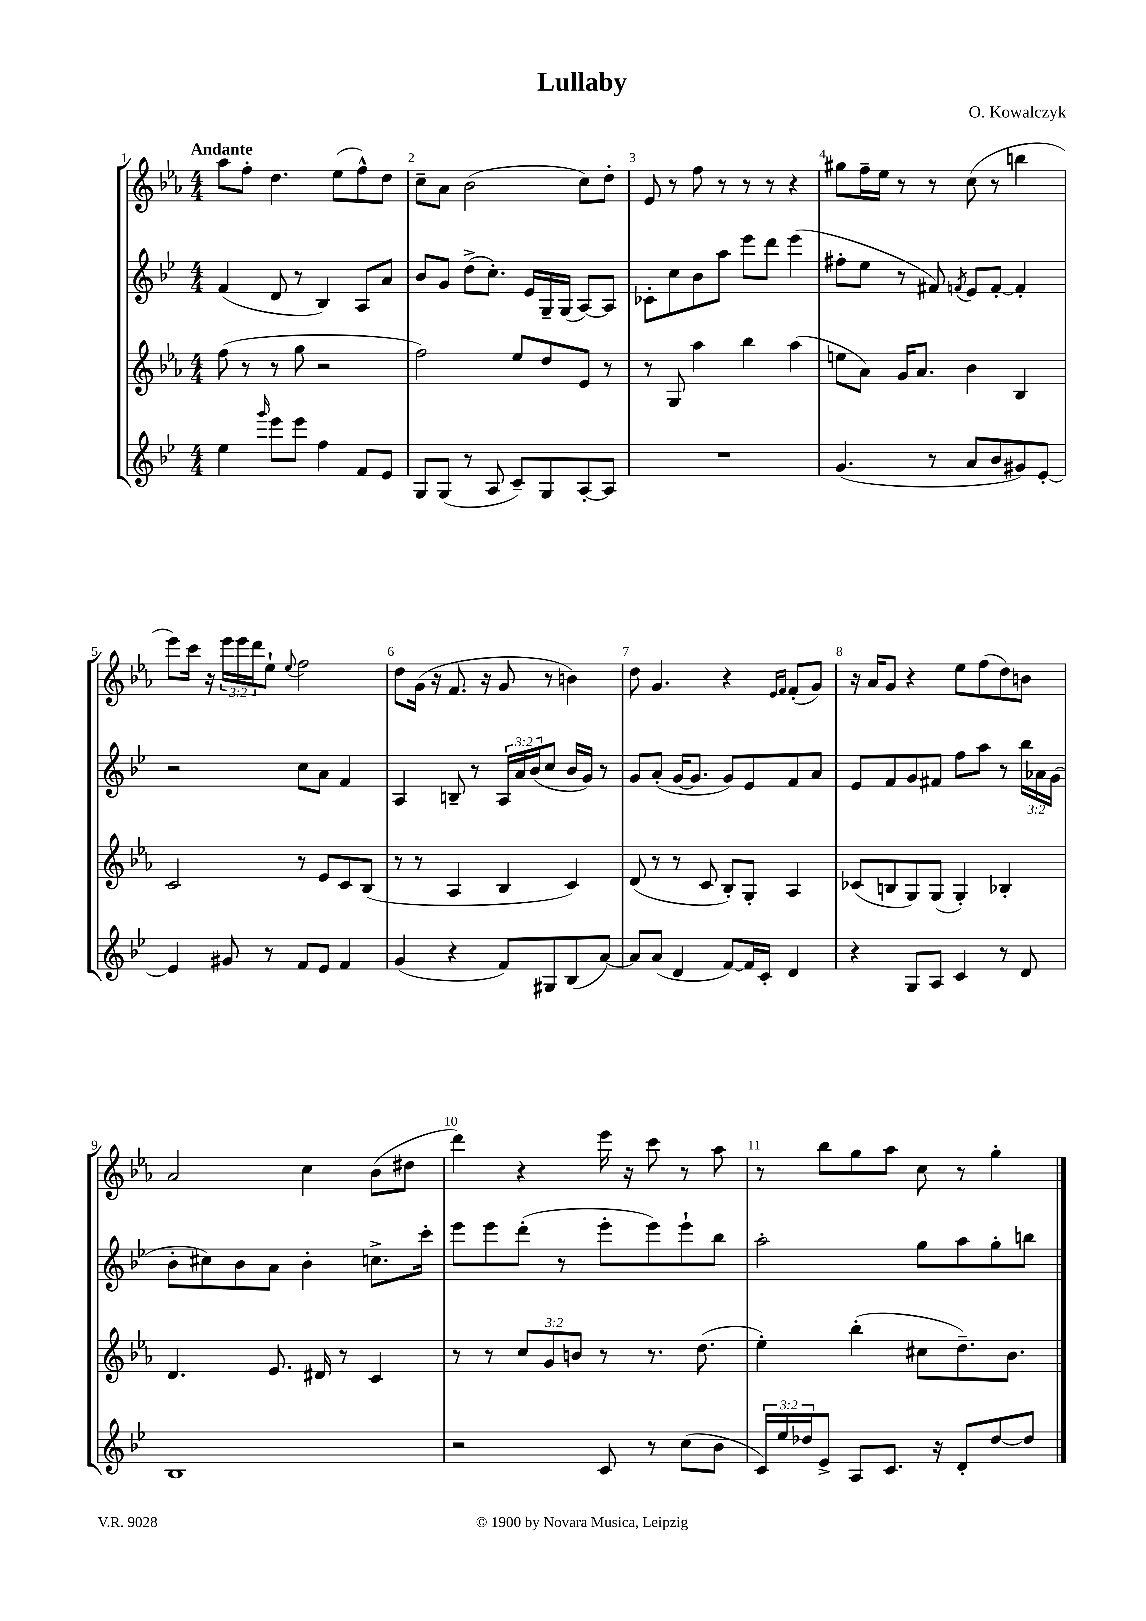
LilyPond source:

\header { title = "Lullaby" composer = "O. Kowalczyk" }
<<
\new StaffGroup <<
\new Staff = "s0" {
    \clef treble \key ees \major \numericTimeSignature \time 4/4 \override Staff.TupletNumber.text = #tuplet-number::calc-fraction-text \tempo "Andante"
    aes''8 f''8-. d''4. ees''8( f''8-^) d''8 |
    c''8-- aes'8 bes'2( c''8) d''8-. |
    ees'8 r8 f''8 r8 r8 r8 r4 |
    gis''8 f''16-- ees''16 r8 r8 c''8( r8 b''4 |
    ees'''8) c'''16 r16 \tuplet 3/2 { ees'''16 ees'''16 d'''16 } ees''8-! \appoggiatura { ees''8 } f''2 |
    d''8 g'16( r16 f'8. r16 g'8 r8 b'4) |
    d''8 g'4. r4 \grace { ees'16 f'16 } f'8-.( g'8) |
    r16 aes'16 g'8 r4 ees''8 f''8( d''8) b'8 |
    aes'2 c''4 bes'8( dis''8 |
    d'''4) r4 ees'''16 r16 c'''8 r8 aes''8 |
    r8 bes''8 g''8 aes''8 c''8 r8 g''4-. \bar "|." |
}
\new Staff = "s1" {
    \clef treble \key bes \major \numericTimeSignature \time 4/4 \override Staff.TupletNumber.text = #tuplet-number::calc-fraction-text
    f'4( d'8 r8 bes4) a8 a'8 |
    bes'8 g'8 d''8->( c''8.-.) ees'16 g16-- g16( a8~) a8 |
    ces'8-. c''8 bes'8 a''8 ees'''8 d'''8 ees'''4( |
    fis''8-. ees''8 r8 fis'8) \acciaccatura { f'8 } ees'8 f'8~-. f'4-. |
    r2 c''8 a'8 f'4 |
    a4 b8-- r8 \tuplet 3/2 { a16 a'16 bes'16( } c''8 bes'16 g'16) r8 |
    g'8 a'8-.( g'16~ g'8. g'8) ees'8 f'8 a'8 |
    ees'8 f'8 g'8 fis'8 f''8 a''8 r8 \tuplet 3/2 { bes''16 aes'16 g'16( } |
    bes'8-. cis''8) bes'8 a'8 bes'4-. c''8.-> c'''16-. |
    ees'''8 ees'''8 d'''8-.( r8 ees'''8-. ees'''8) ees'''8-! bes''8 |
    a''2-. g''8 a''8 g''8-. b''8 \bar "|." |
}
\new Staff = "s2" {
    \clef treble \key ees \major \numericTimeSignature \time 4/4 \override Staff.TupletNumber.text = #tuplet-number::calc-fraction-text
    f''8( r8 r8 g''8 r2 |
    f''2) ees''8 d''8 ees'8 r8 |
    r8 g8 aes''4 bes''4 aes''4( |
    e''8 aes'8) g'16 aes'8. bes'4 bes4 |
    c'2 r8 ees'8 c'8 bes8( |
    r8 r8 aes4 bes4 c'4) |
    d'8( r8 r8 c'8 bes8-.) g8-. aes4 |
    ces'8( b8 g8) g8( g4-.) bes4-. |
    d'4. ees'8. dis'16 r8 c'4 |
    r8 r8 \tuplet 3/2 { c''8 g'8 b'8 } r8 r8. d''8.( |
    ees''4-.) bes''4-.( cis''8 d''8.--) bes'8. \bar "|." |
}
\new Staff = "s3" {
    \clef treble \key bes \major \numericTimeSignature \time 4/4 \override Staff.TupletNumber.text = #tuplet-number::calc-fraction-text
    ees''4 \grace { g'''16 } ees'''8 ees'''8 f''4 f'8 ees'8 |
    g8 g8( r8 a8 c'8--) g8 a8~-. a8 |
    R1 |
    g'4.( r8 a'8 bes'8 gis'8) ees'8~-. |
    ees'4 gis'8 r8 f'8 ees'8 f'4 |
    g'4( r4 f'8) gis8 bes8( a'8~) |
    a'8 a'8( d'4 f'8~) f'16 c'16-. d'4 |
    r4 g8 a8 c'4 r8 d'8 |
    bes1 |
    r2 c'8 r8 c''8( bes'8 |
    \tuplet 3/2 { c'16) ees''16 des''16 } ees'8-> a8 c'8. r16 d'8-. des''8~ des''8 \bar "|." |
}
>>
>>
\layout { \context { \Score \override BarNumber.break-visibility = ##(#f #t #t) barNumberVisibility = #all-bar-numbers-visible } }
